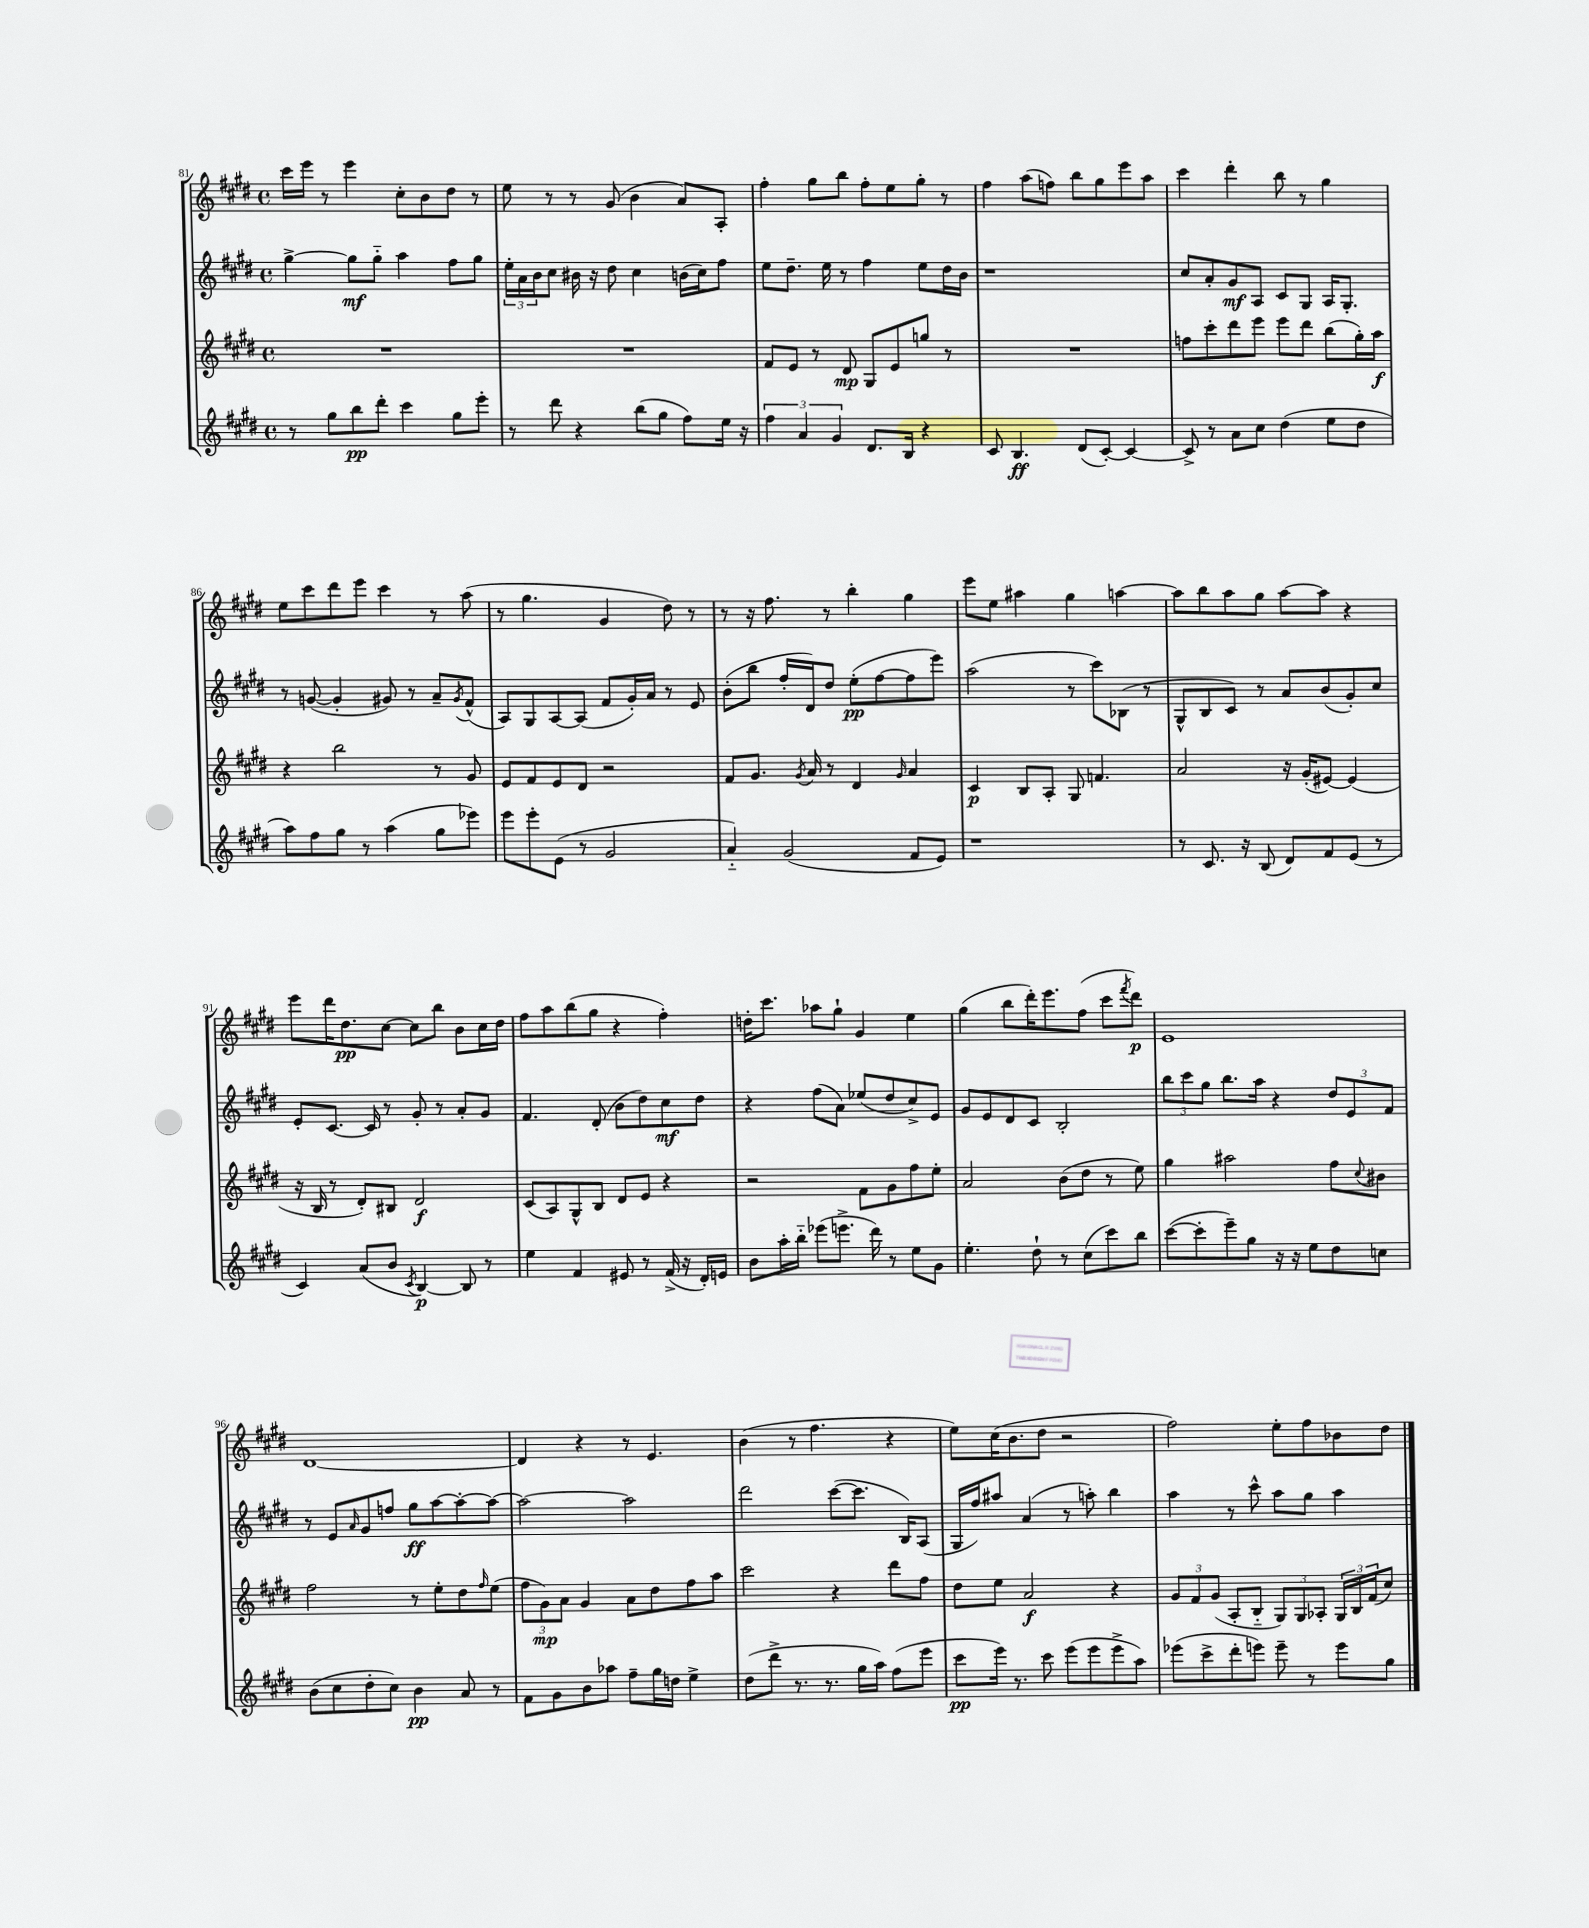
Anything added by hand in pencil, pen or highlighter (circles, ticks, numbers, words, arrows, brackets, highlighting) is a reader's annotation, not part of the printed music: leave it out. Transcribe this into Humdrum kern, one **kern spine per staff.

**kern	**kern	**kern	**kern
*staff4	*staff3	*staff2	*staff1
*clefG2	*clefG2	*clefG2	*clefG2
*k[f#c#g#d#]	*k[f#c#g#d#]	*k[f#c#g#d#]	*k[f#c#g#d#]
*M4/4	*M4/4	*M4/4	*M4/4
*met(c)	*met(c)	*met(c)	*met(c)
8r	1r	[4gg#^\	16ccc#\LL
.	.	.	16eee\JJ
8gg#\L	.	.	8r
8bb\	.	8gg#\]L	4eee\
8ddd#'\J	.	8gg#'~\J	.
4ccc#\	.	4aa\	8cc#'\L
.	.	.	8b\
8gg#\L	.	8ff#\L	8dd#\J
8eee'\J	.	8gg#\J	8r
=	=	=	=
8r	1r	24ee'\LL	8ee\
.	.	24a\	.
.	.	24b\J	.
8ddd#\	.	8cc#\J	8r
4r	.	16b#\	8r
.	.	16r	.
.	.	8dd#\	(8g#/
(8bb\L	.	4cc#\	4b\
8gg#\J	.	.	.
8ff#\L)	.	(16b\LL	8a/L)
.	.	16cc#\J)	.
16ee\Jk	.	8ff#\J	8A'/J
16r	.	.	.
=	=	=	=
6ff#\	8f#/L	8ee\L	4ff#'\
.	8e/J	8.dd#~\J	.
6a/	.	.	.
.	8r	.	8gg#\L
.	.	16ee\	.
6g#/	.	.	.
.	8d#/	8r	8bb\J
8.d#/L	8G#/L	4ff#\	8ff#'\L
.	8e/	.	8ee\
16B/Jk	.	.	.
4r	8gg/J	8ee\L	8gg#'\J
.	8r	16dd#\L	8r
.	.	16b\JJ	.
=	=	=	=
8c#/	1r	1r	4ff#\
4.B/	.	.	.
.	.	.	(8aa\L
.	.	.	8ff\J)
(8d#/L	.	.	8bb\L
[8c#'/J)	.	.	8gg#\
4c#/_	.	.	8eee\
.	.	.	8aa\J
=	=	=	=
8c#^/]	8ff\L	8cc#/L	4ccc#\
8r	8ccc#'\	8a'/	.
8a\L	8ddd#\	8g#/	4ddd#'\
8cc#\J	8eee\J	8A/J	.
(4dd#\	8eee\L	8c#/L	8bb\
.	8ddd#\J	8G#/J	8r
8ee\L	(8bb\L	16A/LK	4gg#\
.	.	8.G#'/J	.
8dd#\J	16gg#'\L)	.	.
.	16aa\JJ	.	.
=	=	=	=
8aa\L)	4r	8r	8ee\L
8ff#\	.	([8g/	8ccc#\
8gg#\J	2bb\	4g'/]	8ddd#\
8r	.	.	8eee\J
(4aa\	.	8g#/)	4ccc#\
.	.	8r	.
8gg#\L	8r	8a~/L	8r
.	.	8qg#/	.
8eee-\J)	8g#/	(8f#^^/J	(8aa\
=	=	=	=
8eee\L	8e/L	8A/L)	8r
8eee'\	8f#/	8G#/	4.gg#\
(8e\J	8e/	[8A/	.
8r	8d#/J	(8A/]J	.
2g#/	2r	8f#/L	4g#/
.	.	16g#'/L)	.
.	.	16a/JJ	.
.	.	8r	8dd#\)
.	.	8e/	8r
=	=	=	=
4a'~/)	8f#/L	(8b'\L	8r
.	8.g#/J	8bb\J	16r
.	.	.	8.ff#\
(2g#/	.	16ff#'/LL	.
.	8qg#/	.	.
.	16a/	16d#/J)	.
.	8r	8dd#/J	8r
.	4d#/	(8ee'\L	4bb'\
.	.	[8ff#\	.
.	16qqg#/	.	.
8f#/L	4a/	8ff#\]	4gg#\
8e/J)	.	8eee\J)	.
=	=	=	=
1r	4c#/	(2aa\	8eee\L
.	.	.	8ee\J
.	8B/L	.	4aa#\
.	8A'/J	.	.
.	8G#/	8r	4gg#\
.	4.f/	8ccc#\L)	.
.	.	(8B-\J	[4aa\
.	.	8r	.
=	=	=	=
8r	2a/	8G#^^/L	8aa\]L
8.c#/	.	8B/	8bb\
.	.	8c#/J)	8aa\
16r	.	.	.
(8B/	.	8r	8gg#\J
8d#/L)	16r	8a/L	[8aa\L
.	(16g#'/LK	.	.
8f#/	[8e#/J)	(8b/	8aa\]J
(8e/J	(4e#/]	8g#'/)	4r
8r	.	8cc#/J	.
=	=	=	=
4c#/)	16r	8e'/L	8eee\L
.	16B/	.	.
.	8r	[8.c#/J	16ddd#\K
.	.	.	8.dd#\
(8a/L	8d#'/L)	.	.
.	.	16c#/]	.
8b/J	8B#/J	8r	[8cc#\J
8qc#/	.	.	.
[4B/)	2d#/	8g#'/	8cc#\]L
.	.	8r	8bb\J
8B/]	.	8a'/L	8b\L
8r	.	8g#/J	16cc#\L
.	.	.	16dd#\JJ
=	=	=	=
4ee\	(8c#/L	4.f#/	8ff#\L
.	8A/)	.	8aa\
4f#/	8G#^^/	.	(8bb\
.	8B/J	(8d#'/	8gg#\J
8e#/	8d#/L	8b\L	4r
8r	8e/J	8dd#\)	.
(16f#^/	4r	8cc#\	4ff#'\)
16r	.	.	.
16d#'/LL)	.	8dd#\J	.
16e/JJ	.	.	.
=	=	=	=
8b\L	2r	4r	16dd'\LK
.	.	.	8.ccc#\J
16aa'\L	.	.	.
16bb'~\JJ	.	.	.
(8eee-\L	.	(8ff#\L	8aa-\L
8.eee^\J	.	8a\J)	8gg#`\J
.	8f#\L	(8ee-/L	4g#/
16ddd#\)	.	.	.
8r	8g#\	8dd#/	.
8ee\L	8ff#\	8cc#^/)	4ee\
8g#\J	8ee'\J	8e/J	.
=	=	=	=
4.ee'\	2a/	8g#/L	(4gg#\
.	.	8e/	.
.	.	8d#/	8bb\L
8dd#`\	.	8c#/J	16ddd#'\K)
.	.	.	8.eee\
8r	(8b\L	2B'/	.
(8cc#\L	8dd#\J	.	(8ff#\J
8ccc#\)	8r	.	8ccc#\L
.	.	.	8qfff#/
8bb\J	8ee\)	.	8ddd#\J)
=	=	=	=
([8ccc#\L	4gg#\	12bb\L	1e
.	.	12ccc#\	.
8ccc#'\]	.	.	.
.	.	12gg#\J	.
8eee~\)	2aa#\	8.bb\L	.
8gg#\J	.	.	.
.	.	16aa\Jk	.
16r	.	4r	.
16r	.	.	.
8ee\L	.	.	.
8dd#\	8ff#\L	12dd#/L	.
.	.	12e/	.
.	8qqcc#/	.	.
8cc\J	8b#\J	.	.
.	.	12f#/J	.
=	=	=	=
(8b\L	2ff#\	8r	[1d#
8cc#\	.	8e/L	.
.	.	16qqa/	.
8dd#'\	.	8g#/	.
8cc#\J)	.	8ff/J	.
4b\	8r	8gg#\L	.
.	8ee'\L	[8aa\	.
8a/	8dd#\	8aa'\_	.
.	16qqff#/	.	.
8r	(8ee\J	8aa\_J	.
=	=	=	=
8f#\L	12ff#\L	2aa\_	4d#/]
.	12g#\)	.	.
8g#\	.	.	.
.	12a\J	.	.
8b\	4g#/	.	4r
8aa-\J	.	.	.
8ff#~\L	8a\L	2aa\]	8r
16gg#\L	8dd#\	.	4.e/
16dd\JJ	.	.	.
4ee^\	8ff#\	.	.
.	8aa\J	.	.
=	=	=	=
(8dd#\L	2ccc#\	2ddd#\	(4b\
8ddd#^\J	.	.	.
8.r	.	.	8r
.	.	.	4.ff#\
8.r	.	.	.
.	4r	([8ccc#\L	.
16gg#\LL	.	8.ccc#\]J	.
16aa\JJ)	.	.	.
(8ff#\L	8ddd#\L	.	4r
.	.	16B/LK)	.
8eee\J	8ff#\J	(8A/J	.
=	=	=	=
8ccc#\L	8dd#\L	16G#/LL	8ee\L)
.	.	16ff#/J)	.
16eee\Jk)	8ee\J	8aa#/J	(16cc#\K
8.r	.	.	8.b\
.	2a/	(4a/	.
8ccc#\	.	.	8dd#\J
(8eee\L	.	8r	2r
8eee\	.	8aa'\)	.
8eee^\	4r	4bb\	.
8aa\J)	.	.	.
=	=	=	=
(8eee-\L	12g#/L	4aa\	2ff#\)
.	12f#/	.	.
8ccc#^\	.	.	.
.	(12g#/J	.	.
8ddd#'\	8A'/L	8r	.
8eee\J)	8B'~/J	8ccc#^^\	.
8eee~\	12G#/L)	8aa\L	8ee'\L
.	12G#/	.	.
8r	.	8gg#\J	8ff#\
.	12A-'/J	.	.
8eee\L	24G#/LL	4aa\	8b-\
.	24B/	.	.
.	(24f#/J	.	.
8gg#\J	8cc#/J)	.	8dd#\J
==	==	==	==
*-	*-	*-	*-
